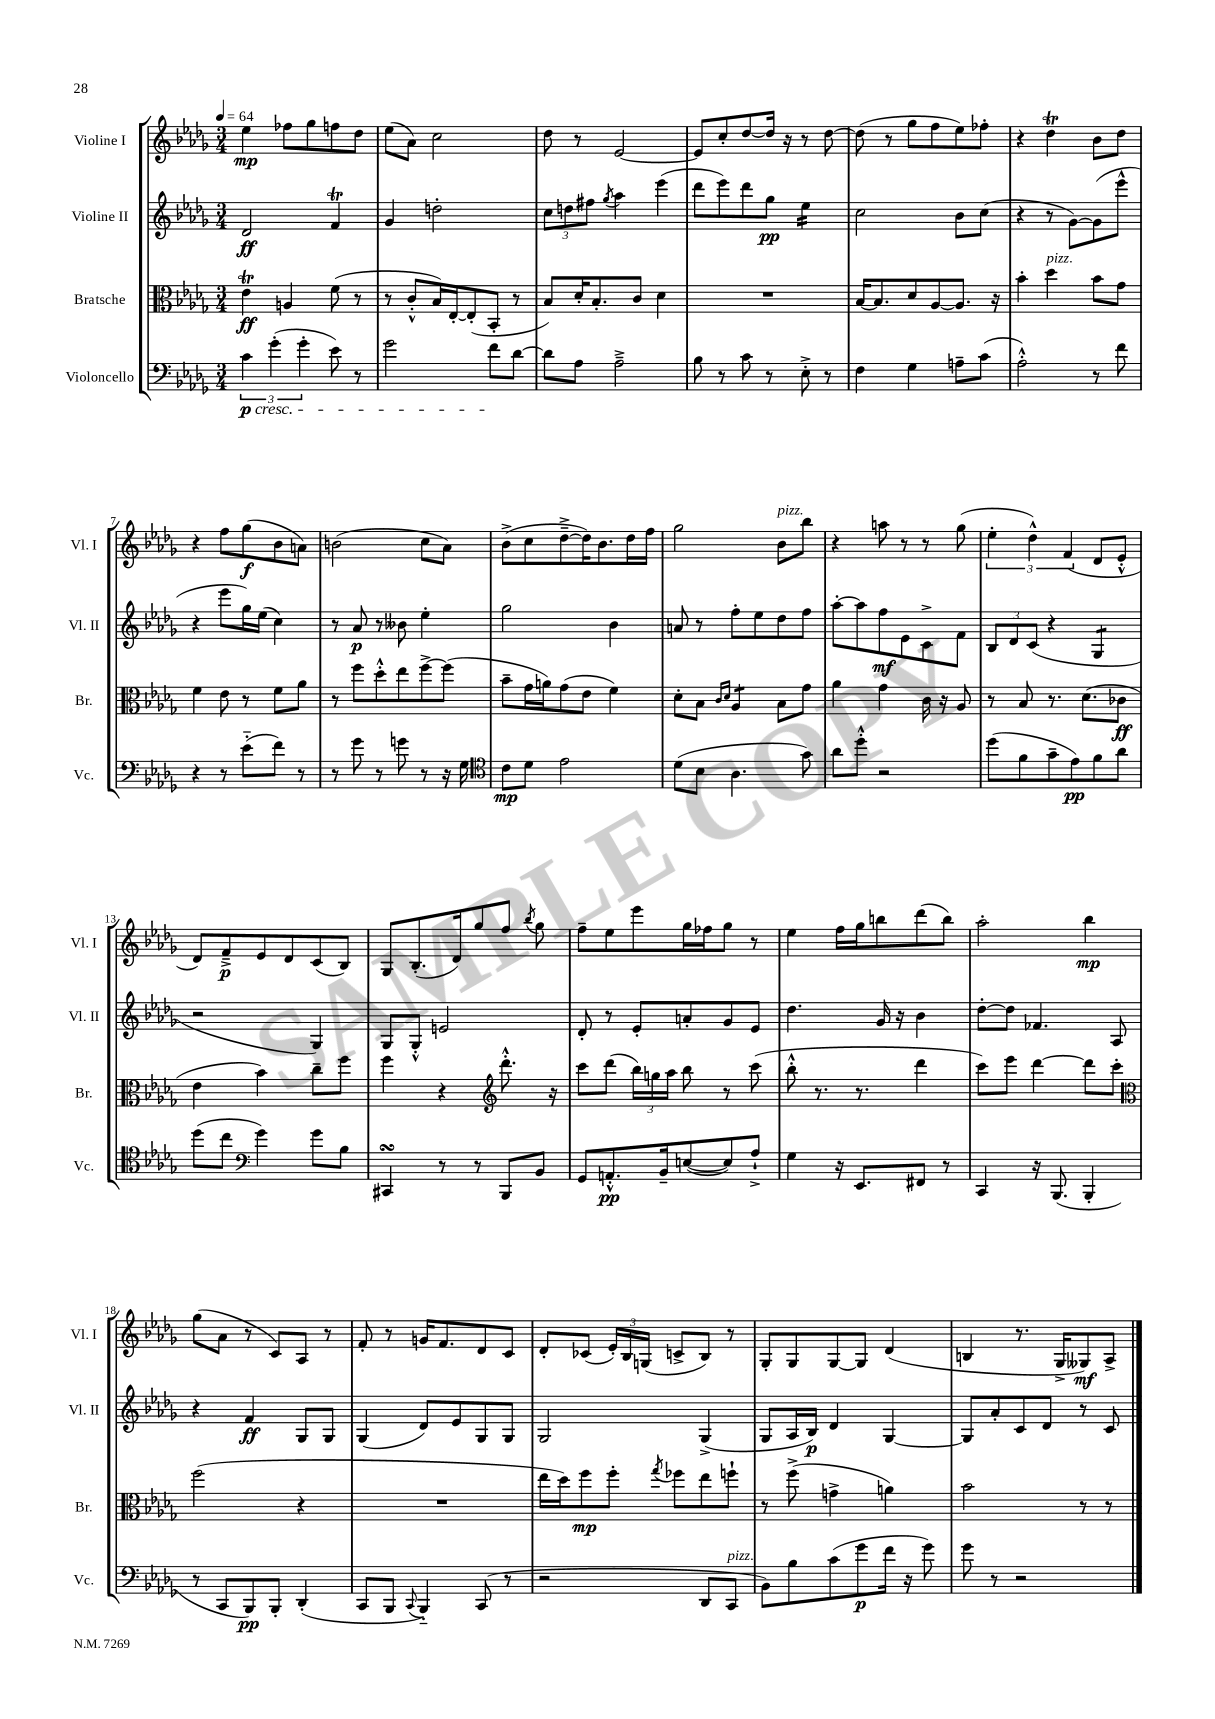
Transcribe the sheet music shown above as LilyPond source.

<<
\new StaffGroup <<
\new Staff = "s0" \with { instrumentName = "Violine I" shortInstrumentName = "Vl. I" } {
    \clef treble \key des \major \numericTimeSignature \time 3/4 \tempo 4 = 64
    \autoBeamOff ees''4\mp fes''8[ ges''8 f''8 des''8] |
    ees''8[( aes'8]) c''2 |
    des''8 r8 ees'2~ |
    ees'8[ c''8-. des''8~ des''16] r16 r8 des''8~ |
    des''8( r8 ges''8[ f''8 ees''8) fes''8]-. |
    r4 des''4\trill bes'8[ des''8] |
    r4 f''8[ ges''8\f( bes'8 a'8]) |
    b'2( c''8[ aes'8]) |
    bes'8[->( c''8 des''8~---> des''16) bes'8. des''16 f''16] |
    ges''2 bes'8[^\markup { \italic "pizz." } bes''8] |
    r4 a''8 r8 r8 ges''8( |
    \tuplet 3/2 { ees''4-. des''4-^) f'4( } des'8[ ees'8]-.-^ |
    des'8[) f'8--->\p ees'8 des'8 c'8( bes8]) |
    ges8[ bes8.-.( des'16) ges''8 f''8] \acciaccatura { bes''8 } ges''8 |
    f''8[-- ees''8 ees'''8 ges''16 fes''16 ges''8] r8 |
    ees''4 f''16[ ges''16 b''8 des'''8( b''8]) |
    aes''2-. bes''4\mp |
    ges''8[( aes'8] r8 c'8[) aes8] r8 |
    f'8-. r8 g'16[ f'8. des'8 c'8] |
    des'8[-. ces'8]( \tuplet 3/2 { ees'16[-.) bes16 g16]( } c'8[-> bes8]) r8 |
    ges8[-. ges8 ges8~ ges8] des'4( |
    b4 r8. ges16[-> geses8\mf) aes8]-> \bar "|." |
}
\new Staff = "s1" \with { instrumentName = "Violine II" shortInstrumentName = "Vl. II" } {
    \clef treble \key des \major \numericTimeSignature \time 3/4
    \autoBeamOff des'2\ff f'4\trill |
    ges'4 d''2-. |
    \tuplet 3/2 { c''8[ d''8 fis''8] } \acciaccatura { ges''8 } aes''4 ees'''4( |
    des'''8[ ees'''8) des'''8 ges''8]\pp ees''4:16 |
    c''2 bes'8[ c''8]( |
    r4 r8 ges'8[~) ges'8( ees'''8]-^ |
    r4 ees'''8[ ges''16) ees''16]( c''4) |
    r8 aes'8\p r8 beses'8 ees''4-. |
    ges''2 bes'4 |
    a'8 r8 f''8[-. ees''8 des''8 f''8] |
    aes''8[~-. aes''8 f''8\mf ees'8 c'8-> f'8] |
    \tuplet 3/2 { bes8[ des'8 c'8]( } r4 ges4:8 |
    r2 ges4) |
    ges8[ ges8]-.-^ e'2 |
    des'8-. r8 ees'8[-. a'8-. ges'8 ees'8] |
    des''4. ges'16 r16 bes'4 |
    des''8[~-. des''8] fes'4. aes8 |
    r4 f'4\ff ges8[ ges8] |
    ges4( des'8[) ees'8 ges8 ges8] |
    ges2 ges4->( |
    ges8[ aes16 bes16]\p) des'4 ges4~ |
    ges8[ aes'8-. c'8 des'8] r8 c'8 \bar "|." |
}
\new Staff = "s2" \with { instrumentName = "Bratsche" shortInstrumentName = "Br." } {
    \clef alto \key des \major \numericTimeSignature \time 3/4
    \autoBeamOff ees'4\trill\ff a4 f'8( r8 |
    r8 c'8[-.-^ bes16) ees16~-. ees8-.( bes,8]-. r8 |
    bes8[) des'16-. bes8.-. c'8] des'4 |
    R2. |
    bes16[~ bes8. des'8 aes8~ aes8.] r16 |
    bes'4-. des''4^\markup { \italic "pizz." } bes'8[ ges'8] |
    f'4 ees'8 r8 f'8[ aes'8] |
    r8 f''8[ des''8-.-^ ees''8 f''8~-> f''8]( |
    bes'8[-- ges'16 a'16) ges'8( ees'8] f'4) |
    des'8[-. bes8] \grace { c'16[ des'16] } aes4:8 bes8[ ges'8] |
    aes'4 ges'4 c'16 r16 aes8 |
    r8 bes8 r8. des'8.[( ces'8]\ff |
    ees'4 bes'4) c''8[-- f''8] |
    f''4 r4 \clef treble des'''8.-.-^ r16 |
    c'''8[ des'''8]( \tuplet 3/2 { bes''16[) g''16 aes''16] } bes''8 r8 c'''8( |
    bes''8-.-^ r8. r8. des'''4 |
    c'''8[) ees'''8] des'''4~ des'''8[ c'''8]-. |
    \clef alto f''2( r4 |
    R2. |
    ees''16[ des''16) f''8\mp f''8]-. \acciaccatura { ges''8 } fes''8[ ees''8 f''8]-! |
    r8 f''8->( g'4-> a'4) |
    bes'2 r8 r8 \bar "|." |
}
\new Staff = "s3" \with { instrumentName = "Violoncello" shortInstrumentName = "Vc." } {
    \clef bass \key des \major \numericTimeSignature \time 3/4
    \autoBeamOff \tuplet 3/2 { c'4\p\cresc ges'4-.( ges'4-. } ees'8) r8 |
    ges'2 f'8[\! des'8]~ |
    des'8[ aes8] aes2---> |
    bes8 r8 c'8 r8 ees8-.-> r8 |
    f4 ges4 a8[-- c'8]( |
    aes2-.-^) r8 f'8 |
    r4 r8 ees'8[-_( f'8]) r8 |
    r8 ges'8 r8 g'8 r8 r16 ges16 |
    \clef tenor c'8[\mp des'8] ees'2 |
    des'8[( bes8] aes4. ges'8) |
    aes'8[ des''8]-.-^ r2 |
    des''8[( f'8 ges'8-- ees'8\pp) f'8 aes'8] |
    des''8[( c''8] \clef bass ges'4) ges'8[ bes8] |
    cis,4\turn r8 r8 bes,,8[ bes,8] |
    ges,8[ a,8.-.-^\pp bes,16-- e8~( e8) aes8]-!-> |
    ges4 r16 ees,8.[ fis,8] r8 |
    c,4 r16 bes,,8.( bes,,4-. |
    r8 c,8[ bes,,8\pp) bes,,8]-. des,4-.( |
    c,8[ bes,,8] \appoggiatura { c,8 } bes,,4-_) c,8( r8 |
    r2 des,8[ c,8]^\markup { \italic "pizz." } |
    bes,8[) bes8 c'8( ges'8\p f'16] r16 ges'8) |
    ges'8 r8 r2 \bar "|." |
}
>>
>>
